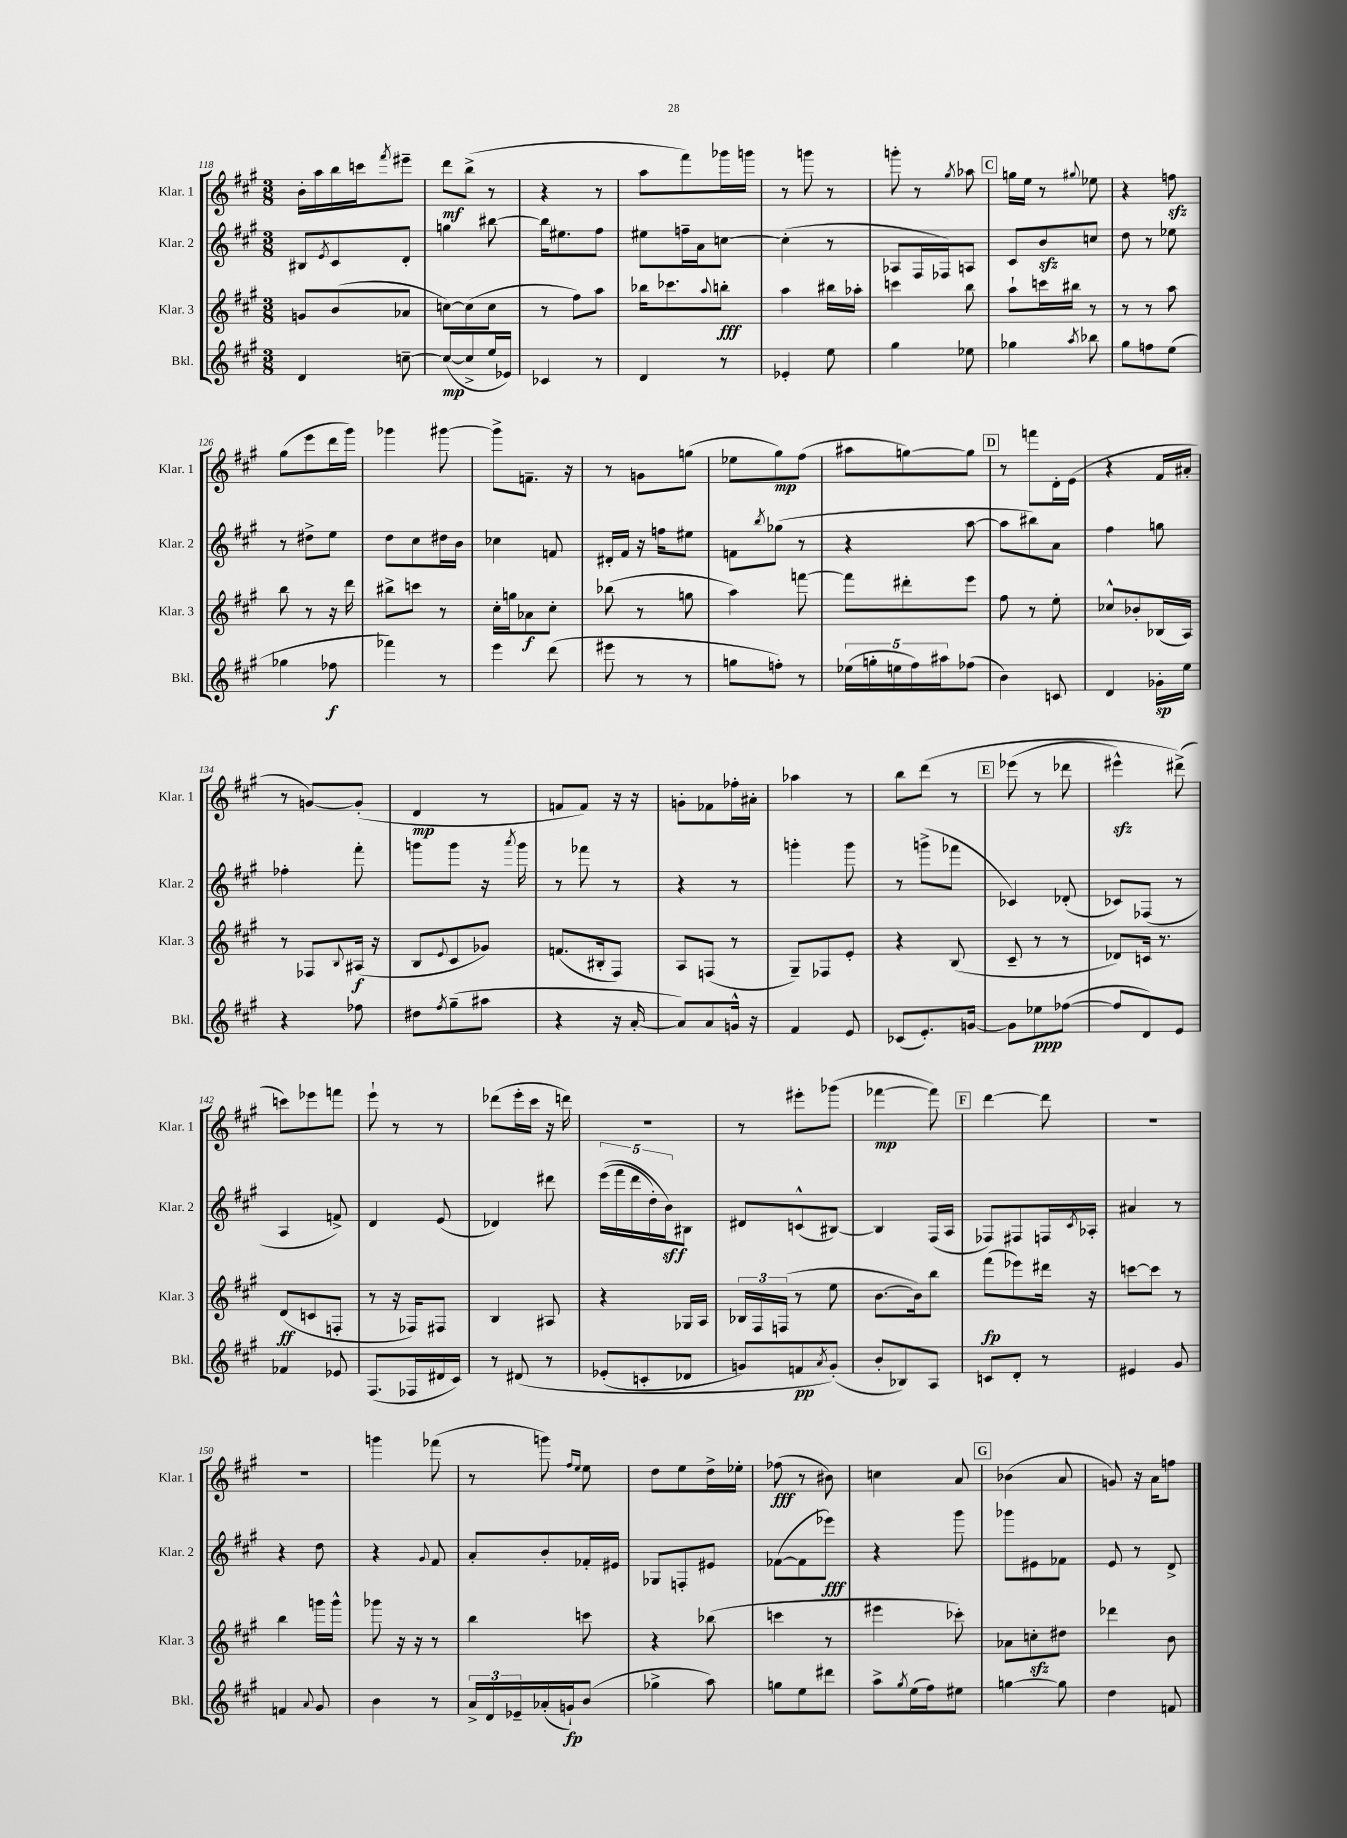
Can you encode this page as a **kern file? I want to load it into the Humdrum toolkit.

**kern	**dynam	**kern	**dynam	**kern	**dynam	**kern	**dynam
*part4	*part4	*part3	*part3	*part2	*part2	*part1	*part1
*staff4	*staff4	*staff3	*staff3	*staff2	*staff2	*staff1	*staff1
*I"Bkl.	*	*I"Klar. 3	*	*I"Klar. 2	*	*I"Klar. 1	*
*I'Bkl.	*	*I'Klar. 3	*	*I'Klar. 2	*	*I'Klar. 1	*
*clefG2	*	*clefG2	*	*clefG2	*	*clefG2	*
*k[f#c#g#]	*	*k[f#c#g#]	*	*k[f#c#g#]	*	*k[f#c#g#]	*
*M3/8	*	*M3/8	*	*M3/8	*	*M3/8	*
=118	=118	=118	=118	=118	=118	=118	=118
4d/	.	8gn/L	.	8B#X/L	.	16b'\LL	.
.	.	.	.	.	.	16aa\	.
.	.	.	.	8qe/	.	.	.
.	.	(8b/	.	8c#/	.	16bb\	.
.	.	.	.	.	.	16cccn\J	.
.	.	.	.	.	.	8qfff#/	.
[8ccn~\	.	8a-X/J	.	8d'/J	.	8eee#X~\J	.
=119	=119	=119	=119	=119	=119	=119	=119
(8cc/L_	mp	[8ccn\L)	.	4ggn\	.	8ddd\L	mf
8cc^/]	.	(8cc\]	.	.	.	(8bb^\J	.
16ee/L	.	8cc\J	.	[8bb#X\	.	8r	.
16e-X/JJ)	.	.	.	.	.	.	.
=120	=120	=120	=120	=120	=120	=120	=120
4c-X/	.	8r	.	16bb#\KL]	.	4r	.
.	.	.	.	8.ee#X\	.	.	.
.	.	8ff#\L)	.	.	.	.	.
8r	.	8aa\J	.	8ff#\J	.	8r	.
=121	=121	=121	=121	=121	=121	=121	=121
4d/	.	16bb-X\KL	.	8ee#X\L	.	8aa\L	.
.	.	8.ccc-X\	.	.	.	.	.
.	.	.	.	16ffn~\L	.	8fff#\)	.
.	.	.	.	16a\J	.	.	.
.	.	8qqaa/	.	.	.	.	.
8r	.	8bbn'\J	fff	[8ccn\J	.	16ggg-X\L	.
.	.	.	.	.	.	16gggn\JJ	.
=122	=122	=122	=122	=122	=122	=122	=122
4e-X'/	.	4aa\	.	(4cc'\]	.	8r	.
.	.	.	.	.	.	8gggn\	.
8ee\	.	16bb#X\LL	.	8r	.	8r	.
.	.	16aa-X'\JJ	.	.	.	.	.
=123	=123	=123	=123	=123	=123	=123	=123
4gg#\	.	4cccn\	.	8A-X/L	.	8gggn'\	.
.	.	.	.	16F#/L	.	8r	.
.	.	.	.	16F-X/J)	.	.	.
.	.	.	.	.	.	8qgg#/	.
8ee-X\	.	8bb\	.	8An/J	.	8aa-X\	.
!!LO:REH:place=s1:t=C
=124	=124	=124	=124	=124	=124	=124	=124
4gg-X\	.	8aa`\L	.	8c#/L	.	16ggn\LL	.
.	.	.	.	.	.	16ee\JJ	.
.	.	16cccn\L	.	8bzz/	.	8r	.
.	.	16bb#X\JJ	.	.	.	.	.
8qaa/	.	.	.	.	.	8qqgg#X/	.
8bb-X\	.	8r	.	8ccn/J	.	8ee-X\	.
=125	=125	=125	=125	=125	=125	=125	=125
8gg#\L	.	8r	.	8dd\	.	4r	.
8ffn\	.	8r	.	8r	.	.	.
(8ee\J	.	8aa\	.	8ee-X\	.	8ffnzz\	.
!!LO:LB:g=z
=126	=126	=126	=126	=126	=126	=126	=126
4gg-X\	.	8bb\	.	8r	.	(8gg#\L	.
.	.	8r	.	8dd#X^\L	.	8eee\	.
8ff-X\	f	16r	.	8ee\J	.	16ddd\L	.
.	.	16ddd\	.	.	.	16ggg#\JJ)	.
=127	=127	=127	=127	=127	=127	=127	=127
4fff-X\)	.	8bb#X^\L	.	8dd\L	.	4ggg-X\	.
.	.	8cccn\J	.	8cc#\	.	.	.
8r	.	8r	.	16dd#X\L	.	[8ggg#X\	.
.	.	.	.	16b\JJ	.	.	.
=128	=128	=128	=128	=128	=128	=128	=128
4eee\	.	16cc#'\LL	.	4cc-X\	.	8ggg#^\L]	.
.	.	16ggn\J	.	.	.	.	.
.	.	8a-X\	f	.	.	8.fn~\J	.
(8ddd\	.	8cc#'\J	.	8fn/	.	.	.
.	.	.	.	.	.	16r	.
=129	=129	=129	=129	=129	=129	=129	=129
8eee#X\	.	(8bb-X\	.	16d#X'/LL	.	8r	.
.	.	.	.	16f#/JJ	.	.	.
8r	.	8r	.	16r	.	8gn\L	.
.	.	.	.	16ffn\KL	.	.	.
8r	.	8ggn\	.	8ee#X\J	.	(8ggn\J	.
=130	=130	=130	=130	=130	=130	=130	=130
8ggn\L	.	4aa\)	.	8fn\L	.	8ee-X\L	.
.	.	.	.	8qbb/	.	.	.
8ffn'\J)	.	.	.	(8gg-X\J	.	8gg#\)	mp
8r	.	[8fffn\	.	8r	.	(8ff#\J	.
=131	=131	=131	=131	=131	=131	=131	=131
(20ee-X\LL	.	8fff\L]	.	4r	.	8aa#X\L	.
20ggn'\	.	.	.	.	.	.	.
20een\	.	.	.	.	.	.	.
.	.	8ddd#X'\	.	.	.	[8ggn\)	.
20ff#\)	.	.	.	.	.	.	.
20aa#X\J	.	.	.	.	.	.	.
(8ff-X\J	.	8eee\J	.	[8aa\	.	8gg\J]	.
!!LO:REH:place=s1:t=D
=132	=132	=132	=132	=132	=132	=132	=132
4b\)	.	8ff#\	.	8aa\L]	.	8r	.
.	.	8r	.	8bb#X\)	.	8fffn\L	.
8cn/	.	8ee'\	.	8a\J	.	16d'\L	.
.	.	.	.	.	.	(16e\JJ	.
=133	=133	=133	=133	=133	=133	=133	=133
4d/	.	8cc-X^^/L	.	4ff#\	.	4r	.
.	.	8b-X'/	.	.	.	.	.
16g-X'\LL	sp	(16B-X/L	.	8ggn\	.	16f#/LL	.
16ee\JJ	.	16A/JJ)	.	.	.	16a#X'/JJ	.
!!LO:LB:g=z
=134	=134	=134	=134	=134	=134	=134	=134
4r	.	8r	.	4ff-X'\	.	8r	.
.	.	8F-X/L	.	.	.	[8gn/L)	.
.	.	8qqB/	.	.	.	.	.
8ff-X\	.	(16A#X/Jk	f	8fff#'\	.	(8g'/J]	.
.	.	16r	.	.	.	.	.
=135	=135	=135	=135	=135	=135	=135	=135
8dd#X\L	.	8B/L	.	8gggn\L	.	4d/	mp
8qff#/	.	8qqe/	.	.	.	.	.
(8gg#~\	.	8c#/	.	8ggg\J	.	.	.
8aa#X\J	.	8g-X/J)	.	16r	.	8r	.
.	.	.	.	8qaaa/	.	.	.
.	.	.	.	16ggg\	.	.	.
=136	=136	=136	=136	=136	=136	=136	=136
4r	.	(8.fn/L	.	8r	.	8fn/L	.
.	.	.	.	8fff-X\	.	8f/J)	.
.	.	16B#X'/k	.	.	.	.	.
16r	.	8F#/J)	.	8r	.	16r	.
[16a'/	.	.	.	.	.	16r	.
=137	=137	=137	=137	=137	=137	=137	=137
8a/L])	.	8A/L	.	4r	.	8gn'\L	.
8a/	.	(8Fn/J	.	.	.	8f-X\	.
16gn^^/Jk	.	8r	.	8r	.	16ff-X'\L	.
16r	.	.	.	.	.	16a#X'\JJ	.
=138	=138	=138	=138	=138	=138	=138	=138
4f#/	.	8G#~/L)	.	4gggn'\	.	4aa-X\	.
.	.	8F-X/	.	.	.	.	.
8e/	.	8e'/J	.	8ggg\	.	8r	.
=139	=139	=139	=139	=139	=139	=139	=139
(8c-X/L	.	4r	.	8r	.	8bb\L	.
8.e'/)	.	.	.	(8gggn^\L	.	(8ddd\J	.
.	.	(8B/	.	8fff-X\J	.	8r	.
[16gn/Jk	.	.	.	.	.	.	.
!!LO:REH:place=s1:t=E
=140	=140	=140	=140	=140	=140	=140	=140
8g\L]	.	8c#~/	.	4c-X/)	.	(8eee-X\	.
8ee-X\	ppp	8r	.	.	.	8r	.
([8ff-X\J	.	8r	.	(8d-X'/	.	8ddd-X\	.
=141	=141	=141	=141	=141	=141	=141	=141
8ff-/L]	.	8d-X/L)	.	8c-X/L)	.	4eee#Xzz^^\)	.
8d/)	.	16cn/Jk	.	(8F-X/J	.	.	.
.	.	8.r	.	.	.	.	.
8e/J	.	.	.	8r	.	(8ddd#X^\)	.
!!LO:LB:g=z
=142	=142	=142	=142	=142	=142	=142	=142
4f-X/	.	(8d/L	ff	4A/	.	8cccn\L)	.
.	.	8cn/	.	.	.	8eee-X\	.
8e-X/	.	8Fn'/J	.	8fn^/)	.	8fffn\J	.
=143	=143	=143	=143	=143	=143	=143	=143
(8.F#/L	.	8r	.	4d/	.	8eee`\	.
.	.	16r	.	.	.	8r	.
16F-X/L	.	16F-X/KL)	.	.	.	.	.
16d#X/	.	8F#X/J	.	(8e/	.	8r	.
16c#/JJ)	.	.	.	.	.	.	.
=144	=144	=144	=144	=144	=144	=144	=144
8r	.	4B/	.	4d-X/)	.	(8ddd-X\L	.
(8d#X/	.	.	.	.	.	16eee'\L	.
.	.	.	.	.	.	16ccc#\JJ	.
8r	.	8A#X/	.	8ddd#X\	.	16r	.
.	.	.	.	.	.	16dddn\)	.
=145	=145	=145	=145	=145	=145	=145	=145
(8e-X'/L	.	4r	.	((20eee\LL	.	4.r	.
.	.	.	.	20fff#\	.	.	.
.	.	.	.	20ddd\	.	.	.
8cn'/	.	.	.	.	.	.	.
.	.	.	.	20dd'\)	.	.	.
.	.	.	.	20b\J)	sff	.	.
8d-X/J	.	16G-X/LL	.	8B#X\J	.	.	.
.	.	16A/JJ	.	.	.	.	.
=146	=146	=146	=146	=146	=146	=146	=146
8gn/L)	.	24B-X/LL	.	8d#X/L	.	8r	.
.	.	24F#/	.	.	.	.	.
.	.	(24Fn/JJ	.	.	.	.	.
8fn/	pp	8r	.	(8cn^^/	.	8eee#X'\L	.
8qa/	.	.	.	.	.	.	.
(8g'/J)	.	8ee\	.	[8B#X/J)	.	(8ggg-X\J	.
=147	=147	=147	=147	=147	=147	=147	=147
8b'/L	.	[8.b\L	.	4B#/]	.	[4fff-X\	mp
8B-X/)	.	.	.	.	.	.	.
.	.	16b\k])	.	.	.	.	.
8A/J	.	8bb\J	.	(16F#/LL	.	8fff-\])	.
.	.	.	.	16A/JJ	.	.	.
!!LO:REH:place=s1:t=F
=148	=148	=148	=148	=148	=148	=148	=148
8cn/L	.	(8fff#\L	fp	8F-X/L)	.	[4ddd\	.
8d'/J	.	8eee-X\)	.	8F#X/	.	.	.
8r	.	16ddd#X\Jk	.	16Fn/L	.	8ddd\]	.
.	.	.	.	8qc#/	.	.	.
.	.	16r	.	16A-X'/JJ	.	.	.
=149	=149	=149	=149	=149	=149	=149	=149
4e#X/	.	[8cccn\L	.	4a#X/	.	4.r	.
.	.	8ccc\J]	.	.	.	.	.
8g#/	.	8r	.	8r	.	.	.
!!LO:LB:g=z
=150	=150	=150	=150	=150	=150	=150	=150
4fn/	.	4bb\	.	4r	.	4.r	.
8qqa/	.	.	.	.	.	.	.
8g#/	.	16gggn\LL	.	8dd\	.	.	.
.	.	16ggg^^\JJ	.	.	.	.	.
=151	=151	=151	=151	=151	=151	=151	=151
4b\	.	8ggg-X\	.	4r	.	4gggn\	.
.	.	16r	.	.	.	.	.
.	.	16r	.	.	.	.	.
.	.	.	.	8qqg#/	.	.	.
8r	.	8r	.	8f#/	.	(8fff-X\	.
=152	=152	=152	=152	=152	=152	=152	=152
24a^/LL	.	4bb\	.	8a'/L	.	8r	.
24d/	.	.	.	.	.	.	.
24e-X~/	.	.	.	.	.	.	.
(16a-X'/	.	.	.	8b'/	.	8gggn\)	.
16gn`/J)	fp	.	.	.	.	.	.
.	.	.	.	.	.	16qqff#/LL	.
.	.	.	.	.	.	16qqee/JJ	.
(8b/J	.	8cccn\	.	16f-X'/L	.	8ee\	.
.	.	.	.	16e#X/JJ	.	.	.
=153	=153	=153	=153	=153	=153	=153	=153
4gg-X^\	.	4r	.	8G-X/L	.	8dd\L	.
.	.	.	.	8Fn'/	.	8ee\	.
8aa\)	.	(8bb-X\	.	8e#X/J	.	16dd^\L	.
.	.	.	.	.	.	16ee-X'\JJ	.
=154	=154	=154	=154	=154	=154	=154	=154
8ggn\L	.	4cccn\	.	([8f-X\L	.	(8ff-X\	fff
8ee\	.	.	.	8f-\]	.	8r	.
8ddd#X\J	.	8r	.	8eee-X\J)	fff	8b#X\)	.
=155	=155	=155	=155	=155	=155	=155	=155
8aa^\L	.	4eee#X\	.	4r	.	4ccn\	.
8qgg#/	.	.	.	.	.	.	.
(16ee\L	.	.	.	.	.	.	.
16ff#\J)	.	.	.	.	.	.	.
8ee#X\J	.	8ccc-X'\)	.	8ggg#\	.	8a/	.
!!LO:REH:place=s1:t=G
=156	=156	=156	=156	=156	=156	=156	=156
[4ggn\	.	8a-X\L	.	8ggg-X\L	.	(4b-X\	.
.	.	8ccnzz'\	.	8e#X\	.	.	.
8gg\]	.	8dd#X\J	.	8f-X\J	.	8a/	.
=157	=157	=157	=157	=157	=157	=157	=157
4dd\	.	4ddd-X\	.	8e/	.	8gn/)	.
.	.	.	.	8r	.	16r	.
.	.	.	.	.	.	16a\KL	.
8fn/	.	8b\	.	8d^/	.	8ffn\J	.
==	==	==	==	==	==	==	==
*-	*-	*-	*-	*-	*-	*-	*-
